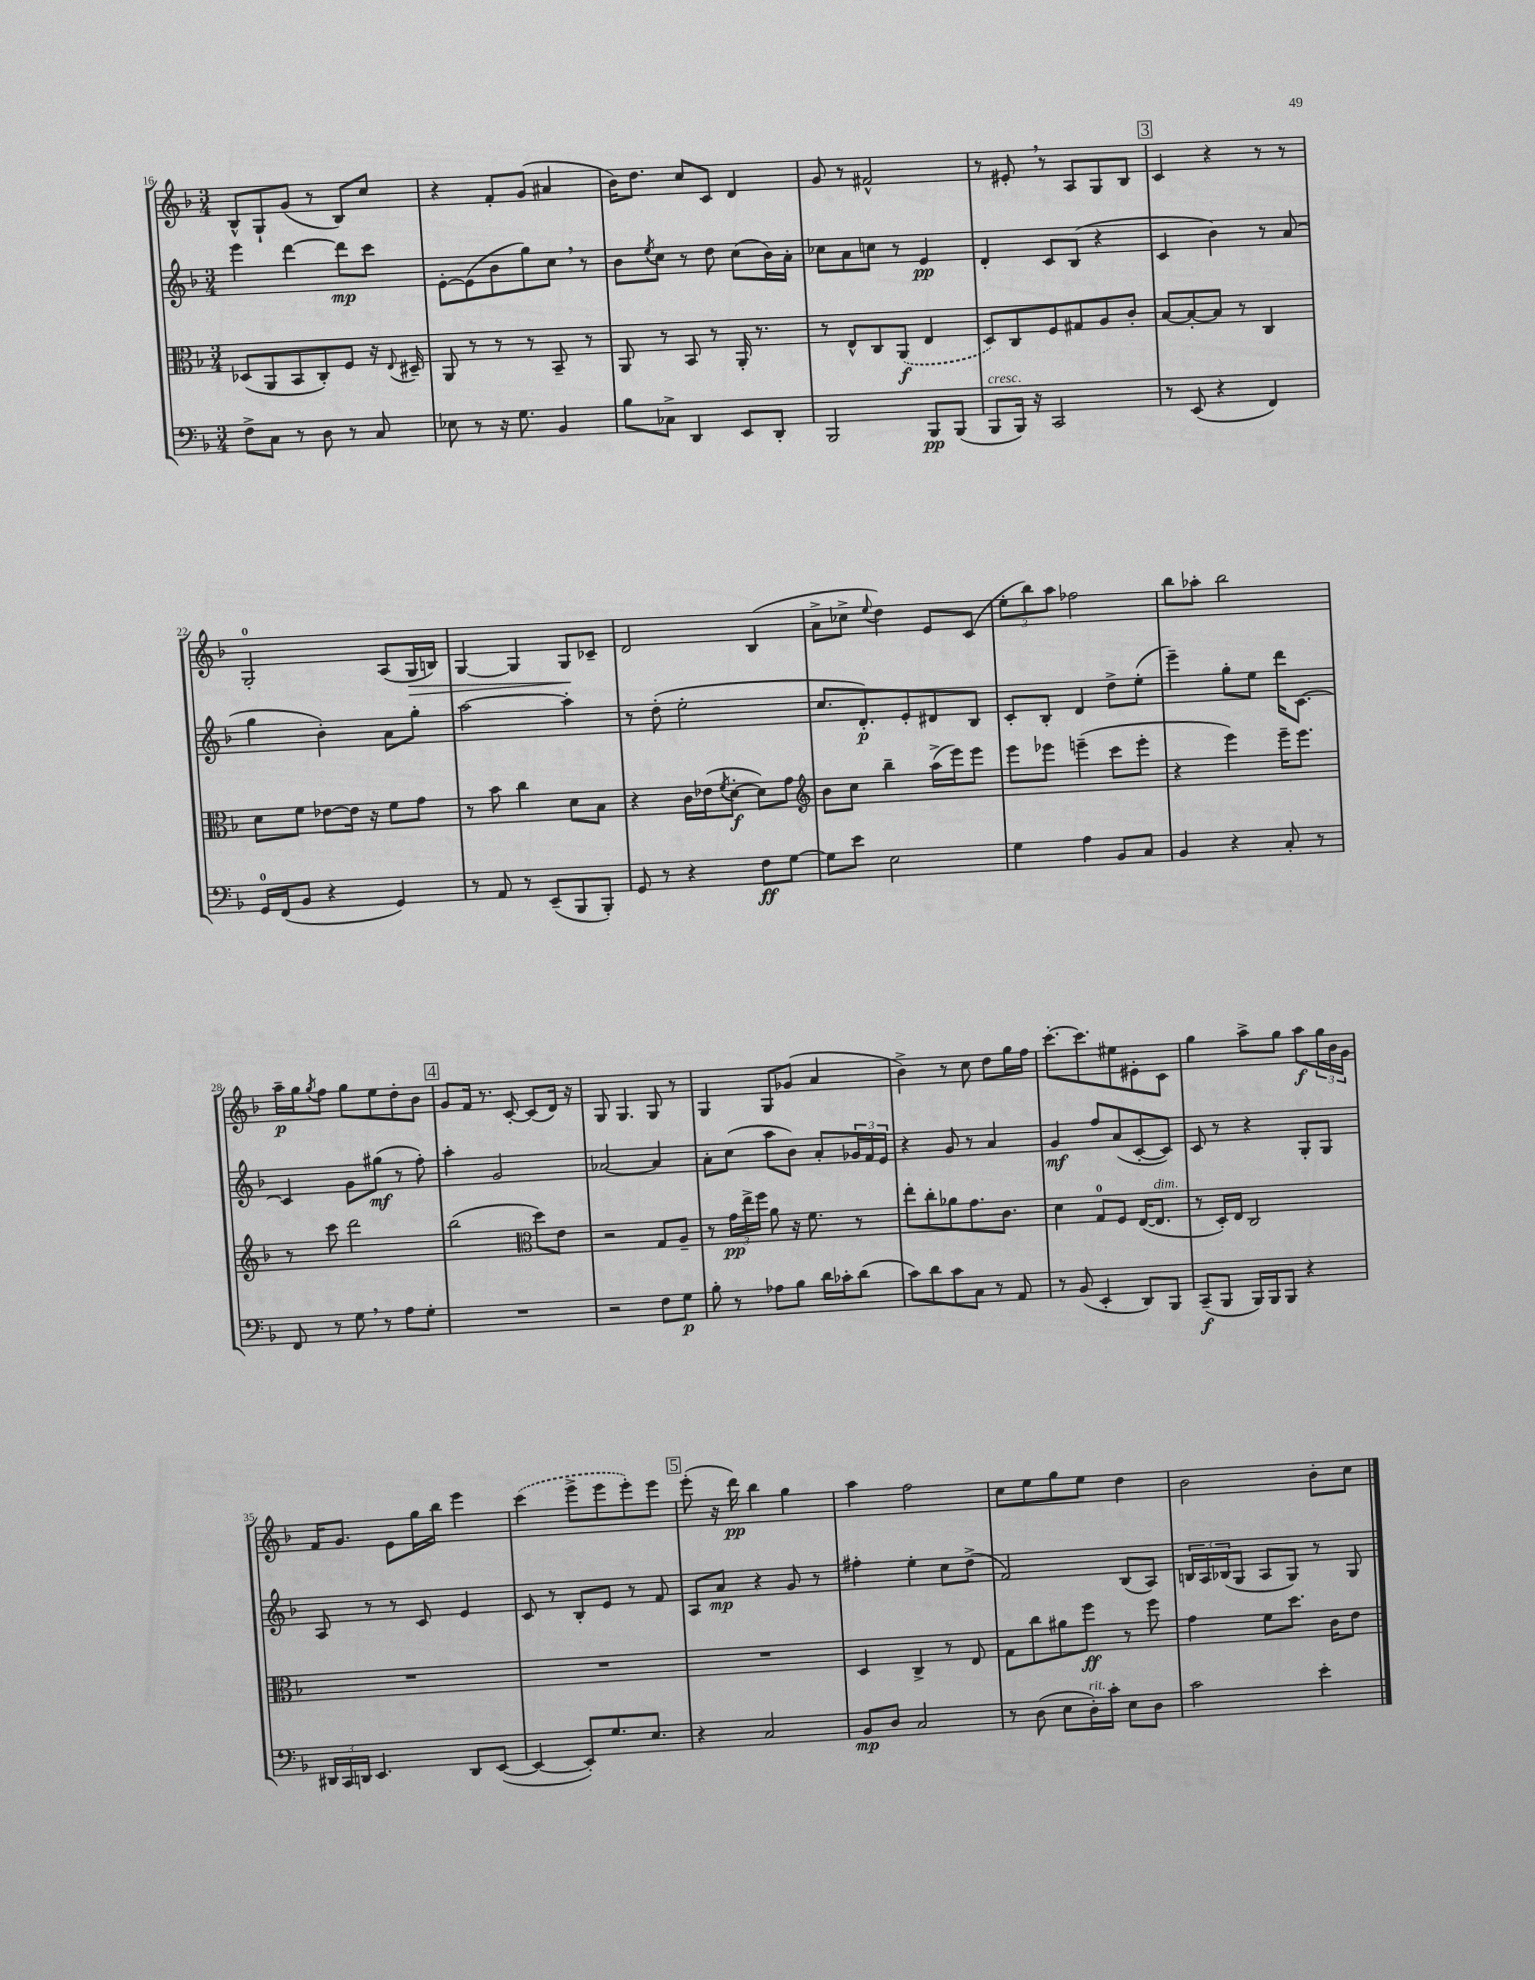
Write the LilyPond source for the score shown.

<<
\new StaffGroup <<
\new Staff = "s0" {
    \clef treble \key f \major \numericTimeSignature \time 3/4
    bes8-^ g8-! g'8( r8 bes8) c''8 |
    r4 f'8-. g'8( ais'4 |
    bes'16) d''8. c''8 c'8 d'4 |
    g'8 r8 fis'2-^ |
    r8 eis'8-. \breathe r8 a8 g8 bes8 |
    \mark \markup { \box "3" } c'4 r4 r8 r8 |
    g2-0-. a8( g16\> b16) |
    g4~ g4 g8\! ces'8-- |
    d'2 bes4( |
    a'8-> ces''8-> \appoggiatura { e''8 } d''4) e'8 c'8( |
    \tuplet 3/2 { e''8-. bes''8) a''8 } fes''2 |
    bes''8 aes''8-. bes''2 |
    a''16--\p g''16 \acciaccatura { g''8 } f''8 g''8 e''8 d''8-. bes'8 |
    \mark \markup { \box "4" } g'8 f'16 r8. c'8~-. c'8( d'16) r16 |
    g8 g4. g8 r8 |
    g4 g8 ges'8( a'4 |
    bes'4->) r8 c''8 d''8 g''16 f''16 |
    c'''8.~-. c'''8. eis''8 eis'8-. c'8 |
    g''4 a''8-> g''8 a''8\f \tuplet 3/2 { g''16 bes'16 g'16 } |
    f'16 g'8. e'8 g''16 bes''16 e'''4 |
    \once \slurDashed c'''4( e'''8-> e'''8 e'''8-.) e'''8 |
    \mark \markup { \box "5" } e'''8-.( r16 d'''16\pp) bes''4 g''4 |
    a''4 f''2 |
    c''8 e''8 g''8 e''8 d''4 |
    bes'2 bes'8-. c''8 \bar "|." |
}
\new Staff = "s1" {
    \clef treble \key f \major \numericTimeSignature \time 3/4
    e'''4 d'''4~ d'''8\mp c'''8 |
    e'8~-. e'8( bes'8 g''8) c''8 \breathe r8 |
    bes'8 \acciaccatura { e''8 } c''8 r8 d''8 c''8( bes'16) a'16-. |
    ces''8 a'8 c''8 r8 e'4\pp |
    d'4-. c'8 bes8( r4 |
    \mark \markup { \box "3" } c'4 bes'4) r8 a'8( |
    g''4 bes'4-.) a'8 g''8-. |
    a''2~ a''4-. |
    r8 d''8-.( e''2-. |
    c''8. d'8.-.\p) e'8-. dis'8 bes8 |
    c'8-. bes8-. d'4 d''8-> e''8-.( |
    e'''4--) g''8-. e''8 d'''16 c'8.~ |
    c'4 g'8 gis''8\mf( r8 f''8-.) |
    \mark \markup { \box "4" } a''4-. g'2 |
    aes'2~ aes'4 |
    a'8-. c''8( a''8 bes'8) a'8-. \tuplet 3/2 { ges'16 f'16 e'16 } |
    r4 g'8 r8 a'4 |
    g'4\mf f''8 a'8( c'8~-. c'8) |
    c'8 r8 r4 g8-. g8 |
    a8 r8 r8 c'8 e'4 |
    c'8 r8 bes8-. e'8 r8 f'8 |
    \mark \markup { \box "5" } a8 a'8\mp r4 g'8 r8 |
    fis''4-. e''4-. c''8 d''8->( |
    f'2) bes8( a8) |
    \tuplet 3/2 { b16 a16 bes16( } g8 a8 g8) r8 g8 \bar "|." |
}
\new Staff = "s2" {
    \clef alto \key f \major \numericTimeSignature \time 3/4
    des8( a,8 bes,8 c8-.) f8 r16 \appoggiatura { e8 } dis16-- |
    a,8 r8 r8 r8 bes,8-- r8 |
    a,8 r8 bes,8 r8 a,16-. r8. |
    r8 e8-^ c8 \once \slurDashed a,8\f( e4 |
    d8) c8 f8 gis8 a8 c'8-. |
    \mark \markup { \box "3" } bes8~ bes8~-. bes8 r8 c4 |
    d'8 f'8 ees'8~ ees'16 r16 f'8 g'8 |
    r8 bes'8 c''4 d'8 bes8 |
    r4 c'16 ees'16( \acciaccatura { f'8 } d'8~-.\f d'8) g'8 |
    \clef treble bes'8 c''8 bes''4-- a''16->( e'''16) e'''8 |
    e'''8 ees'''8 e'''4--( c'''8 e'''8-. |
    r4 e'''4) e'''16-- e'''8. |
    r8 c'''8 d'''2 |
    \mark \markup { \box "4" } bes''2( \clef alto d''8) e'8 |
    r2 g8 a8-- |
    r8 \tuplet 3/2 { g'16\pp e''16-> f''16 } a'8 r16 f'8. r8 |
    e''8-. c''8-. aes'8 g'8. c'8. |
    d'4 g8-0 f8 e16~( e8.^\markup { \italic "dim." } |
    r8 d16-.) e16 c2 |
    R2. |
    R2. |
    \mark \markup { \box "5" } R2. |
    d4 c4-> r8 e8 |
    g8 c''8 ais'8 f''8\ff r8 f''8 |
    g'4 f'8 d''8. c'16 e'8 \bar "|." |
}
\new Staff = "s3" {
    \clef bass \key f \major \numericTimeSignature \time 3/4
    f8-> c8 r8 d8 r8 c8 |
    ees8 r8 r16 g8. bes,4 |
    bes8 ces8-> d,4 e,8 d,8-. |
    bes,,2 bes,,8\pp bes,,8( |
    bes,,8^\markup { \italic "cresc." } bes,,16) r16 c,2 |
    \mark \markup { \box "3" } r8 e,8( r4 f,4) |
    g,16-0 f,16( bes,8 r4 g,4) |
    r8 a,8 r8 e,8--( bes,,8 bes,,8-.) |
    g,8 r8 r4 f8\ff g8~ |
    g8 e'8 e2 |
    g4 a4 bes,8 c8 |
    bes,4 r4 c8-. r8 |
    f,8 r8 g8 \breathe r8 a8 g8-. |
    \mark \markup { \box "4" } R2. |
    r2 f8 g8\p |
    bes8-. r8 aes8 bes8 d'16 ces'16-. d'8( |
    c'8) d'8 c'8 c8 r8 a,8 |
    r8 bes,8( e,4-. d,8) bes,,8 |
    c,8--\f( bes,,8 bes,,16) bes,,16 bes,,8 r4 |
    \tuplet 3/2 { dis,16 c,16 d,16 } e,4. d,8 e,8~( |
    e,4~ e,8-.) g8. e8. |
    \mark \markup { \box "5" } r4 c2 |
    bes,8\mp d8 c2 |
    r8 d8( e8 d16-.^\markup { \italic "rit." }) c'16-. e8 d8 |
    c'2 e'4-. \bar "|." |
}
>>
>>
\layout { \context { \Score currentBarNumber = #16 } }
